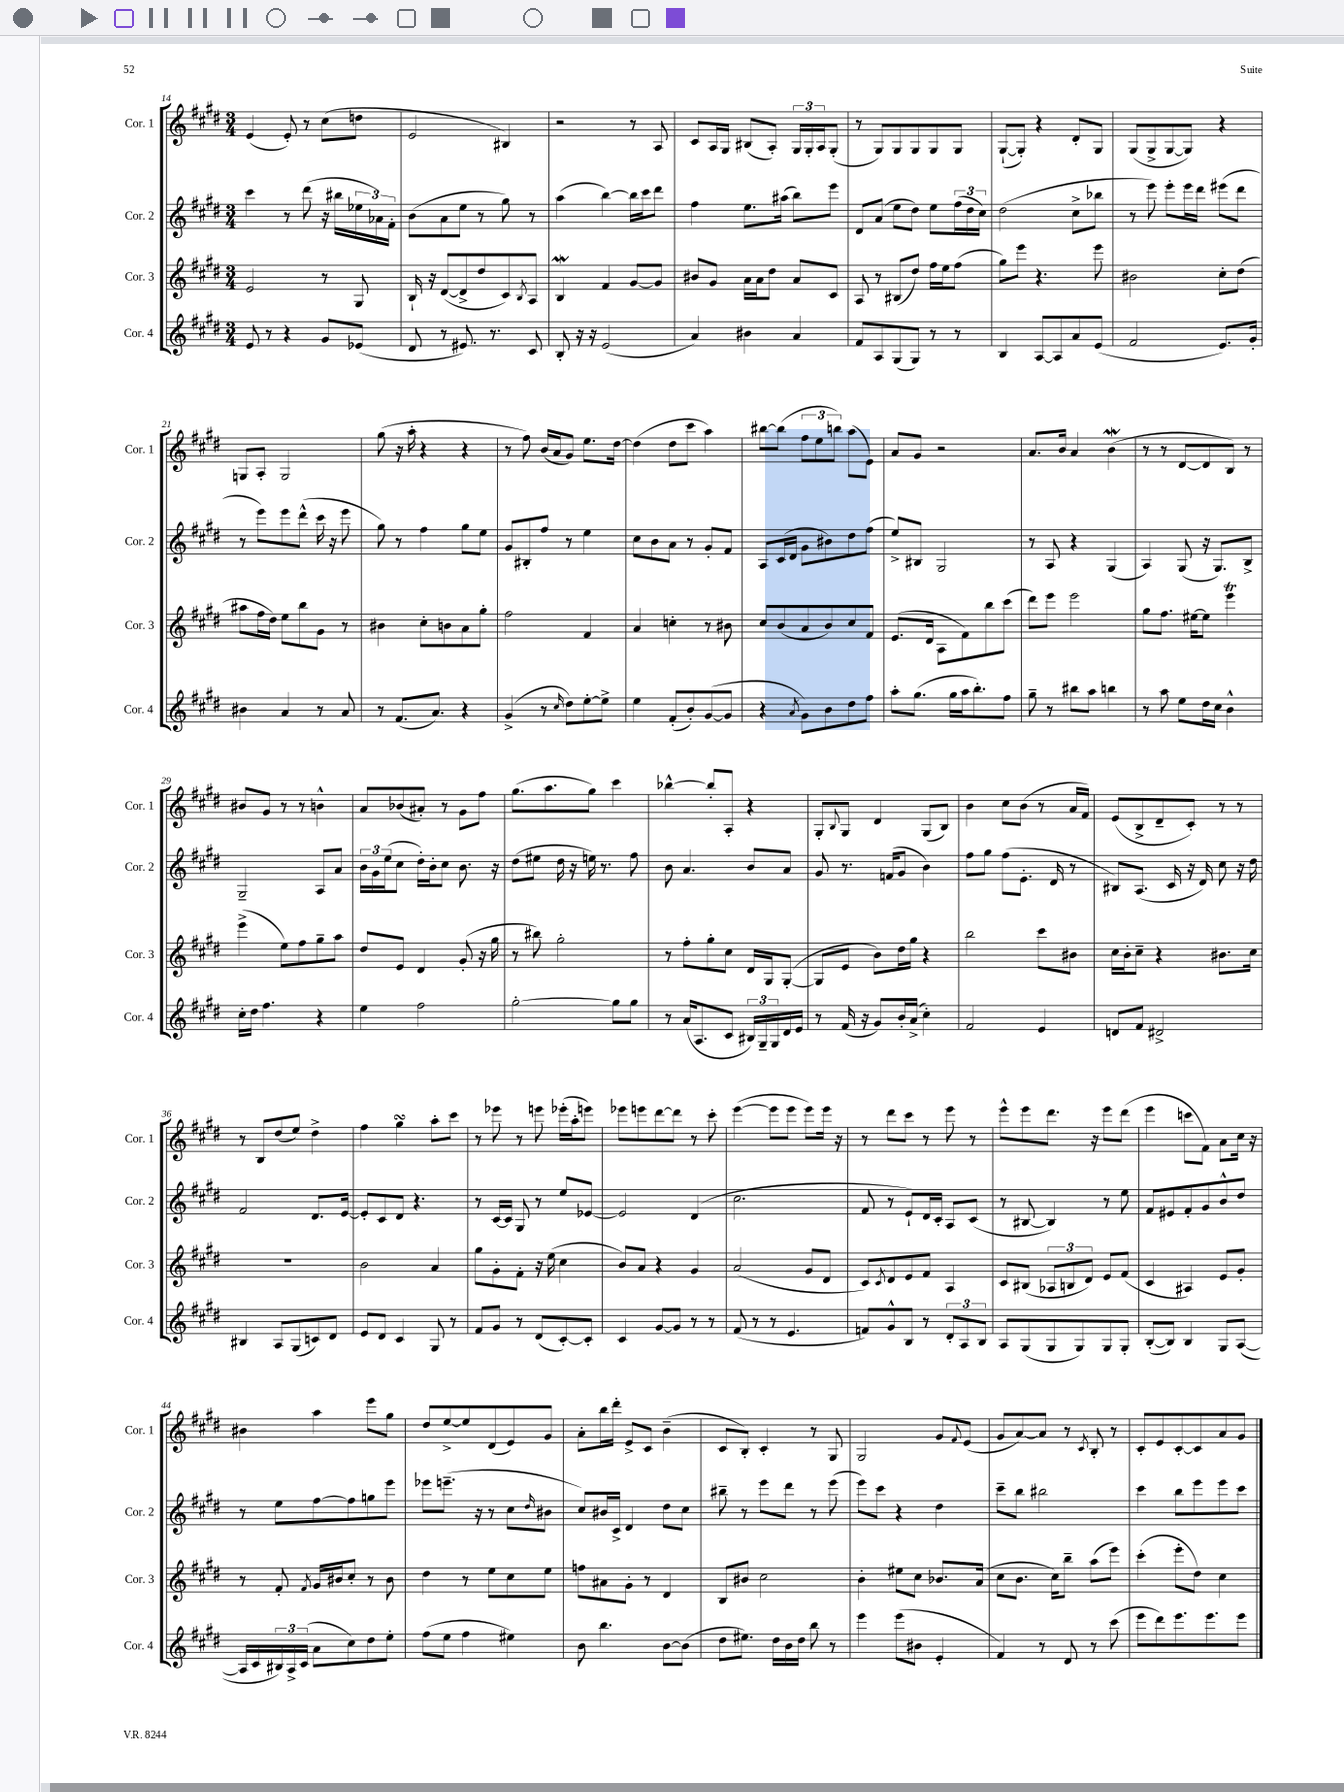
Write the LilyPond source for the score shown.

<<
\new StaffGroup <<
\new Staff = "s0" \with { instrumentName = "Cor. 1" shortInstrumentName = "Cor. 1" } {
    \clef treble \key e \major \numericTimeSignature \time 3/4
    e'4( e'8-.) r8 cis''8( d''8 |
    e'2 bis4) |
    r2 r8 a8 |
    cis'8 a16 gis16 bis8( a8-.) \tuplet 3/2 { gis16 gis16-. a16 } gis8-.( |
    r8 gis8) gis8 gis8 gis8 gis8 |
    gis8~-!( gis8-.) r4 dis'8-. gis8 |
    gis8( gis8-> gis8~ gis8) r4 |
    g8 a8-. g2 |
    gis''8( r16 a''16-. r4 r4 |
    r8 fis''8) b'16( a'16 gis'8) e''8. dis''16~ |
    dis''4( dis''8 cis'''8 a''4) |
    bis''8~ bis''8( \tuplet 3/2 { fis''8 e''8 b''8) } a''8( e'8) |
    a'8 gis'8 r2 |
    a'8. b'16 a'4 b'4\mordent( |
    r8 r8 dis'8~ dis'8 b8) r8 |
    bis'8 gis'8 r8 r8 b'4-^ |
    a'8 bes'8( ais'8-.) r8 gis'8 fis''8 |
    gis''8.( a''8. gis''8) cis'''4 |
    bes''4~-^ bes''8-. a8-. r4 |
    gis8-. \appoggiatura { b8 } gis8 dis'4 gis8( b8) |
    b'4 cis''8 b'8( r8 a'16 fis'16) |
    e'8( b8-> dis'8-- cis'8-.) r8 r8 |
    r8 b8 dis''8( e''8) dis''4-> |
    fis''4 gis''4\turn a''8-. cis'''8 |
    r8 ees'''8 r8 e'''8 ees'''16-.( a''16-. e'''8) |
    ees'''8 e'''8 dis'''8~ dis'''8 r8 cis'''8-. |
    e'''4~( e'''8 e'''8 e'''8) e'''16 r16 |
    r8 dis'''8 cis'''8 r8 e'''8 r8 |
    e'''8-^ e'''8 dis'''8. r16 e'''8 dis'''8( |
    e'''4 c'''8 fis'8) a'8 cis''16 r16 |
    bis'4 a''4 e'''8 gis''8 |
    dis''8 e''8~-> e''8 dis'8( e'8) gis'8 |
    a'8-. b''16 dis'''16-. e'8-> cis'8 b'4--( |
    cis'8 b8-.) cis'4-. r8 gis8 |
    gis2 gis'8 \appoggiatura { fis'8 } e'8( |
    gis'8 a'8~) a'8 r8 \acciaccatura { cis'8 } b8-. r8 |
    cis'8-. e'8 cis'8~-. cis'8 a'8 gis'8 \bar "|." |
}
\new Staff = "s1" \with { instrumentName = "Cor. 2" shortInstrumentName = "Cor. 2" } {
    \clef treble \key e \major \numericTimeSignature \time 3/4
    cis'''4 r8 dis'''8( r16 bis''16 \tuplet 3/2 { ees''16 aes'16) fis'16-. } |
    b'8( a'8 e''8 r8 gis''8) r8 |
    a''4( b''4~) b''16 cis'''16 dis'''8 |
    fis''4 e''8. ais''16( b''8) e'''8 |
    dis'8 a'8( e''8 dis''8) e''8 \tuplet 3/2 { fis''16( dis''16 cis''16) } |
    dis''2( cis''8-> bes''8 |
    r8 e'''8) e'''8-. e'''16 dis'''16 eis'''8( dis'''8 |
    r8 e'''8) e'''8 dis'''8-^( cis'''16 r16 e'''8 |
    gis''8) r8 fis''4 gis''8 e''8 |
    gis'8 bis8-. fis''8 r8 e''4 |
    cis''8 b'8 a'8 r8 gis'8-. fis'8 |
    a8 cis'16( dis'16 gis'8 bis'8) dis''8 fis''8( |
    e''8->) bis8 gis2 |
    r8 a8 r4 gis4( |
    a4) gis8( r16 gis8.) b8-> |
    gis2-- a8 a'8 |
    \tuplet 3/2 { b'16 gis'16 e''16( } cis''8 dis''16-.) b'16-. cis''8 b'8. r16 |
    dis''8( eis''8 dis''16 r16 e''16) r8. fis''8 |
    b'8 a'4. b'8 a'8 |
    gis'8 r8. f'16( gis'8 b'4) |
    fis''8 gis''8 fis''8( e'8.-. dis'16 r8 |
    bis8) a8.( cis'16 r16 dis'16) cis''8 r16 dis''16 |
    fis'2 dis'8. e'16~ |
    e'8-. cis'8 dis'8 r4. |
    r8 cis'16~ cis'16 gis8 r8 e''8 ees'8~ |
    ees'2 dis'4( |
    cis''2. |
    fis'8 r8 e'8-!) dis'16 cis'16-. a8 cis'8( |
    r8 bis8~ bis4) r8 e''8 |
    fis'8 eis'8 fis'8-. gis'8 b'8-^ dis''8 |
    r8 e''8 fis''8~ fis''8 g''8 e'''8 |
    ees'''8 e'''8.--( r16 r8 cis''8 \grace { dis''16 } bis'8 |
    cis''8) bis'16 cis'16-> dis'4 dis''8 cis''8 |
    bis''8-- r8 e'''8 dis'''8 r8 e'''8( |
    e'''8) cis'''8 r4 dis''4 |
    cis'''8-- b''8 bis''2 |
    cis'''4 b''8 e'''8 e'''8 cis'''8 \bar "|." |
}
\new Staff = "s2" \with { instrumentName = "Cor. 3" shortInstrumentName = "Cor. 3" } {
    \clef treble \key e \major \numericTimeSignature \time 3/4
    e'2 r8 gis8 |
    b16-! r16 dis'8~( dis'8-> dis''8 cis'8) \acciaccatura { b8 } a8 |
    b4\mordent fis'4 gis'8~ gis'8 |
    bis'8 gis'8 a'16 a'16 dis''8 a'8 cis'8 |
    a8 r8 bis8( dis''8) fis''16 e''16 fis''8( |
    gis''8) e'''8 r4. e'''8 |
    bis'2 cis''8-. dis''8( |
    ais''8 fis''16 dis''16) e''8 b''8 gis'8 r8 |
    bis'4 cis''8-. b'8 a'8 gis''8-. |
    fis''2 fis'4 |
    a'4 c''4-. r8 bis'8 |
    cis''8 b'8( a'8 b'8) cis''8 fis'8 |
    e'8.( dis'16 a8 fis'8) b''8 cis'''8( |
    dis'''8) e'''8 e'''2 |
    gis''8 fis''8. eis''16~ eis''8 e'''4\trill |
    e'''4->( e''8) fis''8 gis''8-- a''8 |
    dis''8 e'8 dis'4 gis'8-.( r16 gis''16 |
    r8 bis''8) gis''2-. |
    r8 fis''8-. gis''8-. cis''8 dis'16 gis16 gis8~-.( |
    gis8 e'8 b'8) dis''16 gis''16 r4 |
    b''2 cis'''8 bis'8 |
    cis''16 b'16-. cis''8-- r4 bis'8. cis''16 |
    R2. |
    b'2 a'4 |
    gis''8 gis'8-. fis'8-. r16 e''16( cis''4 |
    b'8) a'8 r4 gis'4 |
    a'2( gis'8 dis'8 |
    cis'8) \acciaccatura { cis'8 } dis'8 e'8 fis'8 a4 |
    cis'8 bis8( \tuplet 3/2 { aes8 b8 dis'8) } e'8 fis'8( |
    cis'4 ais4) e'8 gis'8-. |
    r8 fis'8-. \acciaccatura { fis'8 } gis'16 bis'16 cis''8-. r8 bis'8 |
    dis''4 r8 e''8 cis''8 e''8 |
    f''8 ais'8 gis'8-. r8 dis'4 |
    b8 bis'8 cis''2 |
    b'4-. eis''8 cis''8 bes'8. a'16( |
    cis''8 b'8. cis''16) b''8-- a''8( e'''8) |
    cis'''4-.( e'''8-. dis''8) cis''4 \bar "|." |
}
\new Staff = "s3" \with { instrumentName = "Cor. 4" shortInstrumentName = "Cor. 4" } {
    \clef treble \key e \major \numericTimeSignature \time 3/4
    e'8 r8 r4 gis'8 ees'8( |
    dis'8 r8 eis'8.) r8. cis'8 |
    b8-. r16 r16 e'2( |
    a'4) bis'4 a'4 |
    fis'8 a8 gis8( gis8) r8 r8 |
    b4 a8~ a8 a'8 e'8( |
    fis'2 e'8.) gis'16-. |
    bis'4 a'4 r8 a'8 |
    r8 fis'8.( a'8.) r4 |
    gis'4->( r8 \grace { cis''16 } dis''8) e''8~-. e''8-> |
    e''4 fis'8-.( b'8-.) gis'8~( gis'8 |
    r4 \acciaccatura { a'8 } gis'8) b'8 dis''8 fis''8 |
    a''8-. gis''8.( gis''16 a''16 b''8.-.) fis''8 |
    gis''8-- r8 bis''8 a''8 b''4 |
    r8 a''8 e''8 dis''16 cis''16 b'4-^ |
    cis''16-. dis''16 fis''4. r4 |
    e''4 fis''2 |
    gis''2~-. gis''8 gis''8 |
    r8 a'16( a8. cis'8 \tuplet 3/2 { bis16) gis16-- gis16 } dis'16 e'16 |
    r8 fis'16( r16 gis'8) b'16-. a'16->( cis''4-.) |
    fis'2 e'4 |
    d'8 fis'8 dis'2-> |
    bis4 a8 gis8( c'8) dis'8 |
    e'8 dis'8 cis'4 gis8 r8 |
    fis'8 gis'8 r8 dis'8( cis'8~-.) cis'8-. |
    cis'4 gis'8~ gis'8 r8 r8 |
    fis'8( r8 r8 e'4. |
    f'8) gis'8-^ b8 r8 \tuplet 3/2 { dis'8-. a8 b8 } |
    a8 gis8( gis8 gis8) gis8 gis8-. |
    b8~-.( b8) b4 gis8 a8~( |
    a16 cis'16 \tuplet 3/2 { bis16) a16-> cis'16( } a'8 cis''8) dis''8 e''8-. |
    fis''8( e''8 fis''4 eis''4) |
    b'8 b''4. b'8~ b'8( |
    dis''8 eis''8.) dis''16 b'16 dis''16 b''8 r8 |
    e'''4 e'''8( bis'8 e'4-. |
    fis'4) r8 dis'8 r8 cis'''8( |
    e'''8 dis'''8) e'''8. e'''8. e'''8 \bar "|." |
}
>>
>>
\layout { \context { \Score currentBarNumber = #14 } }
